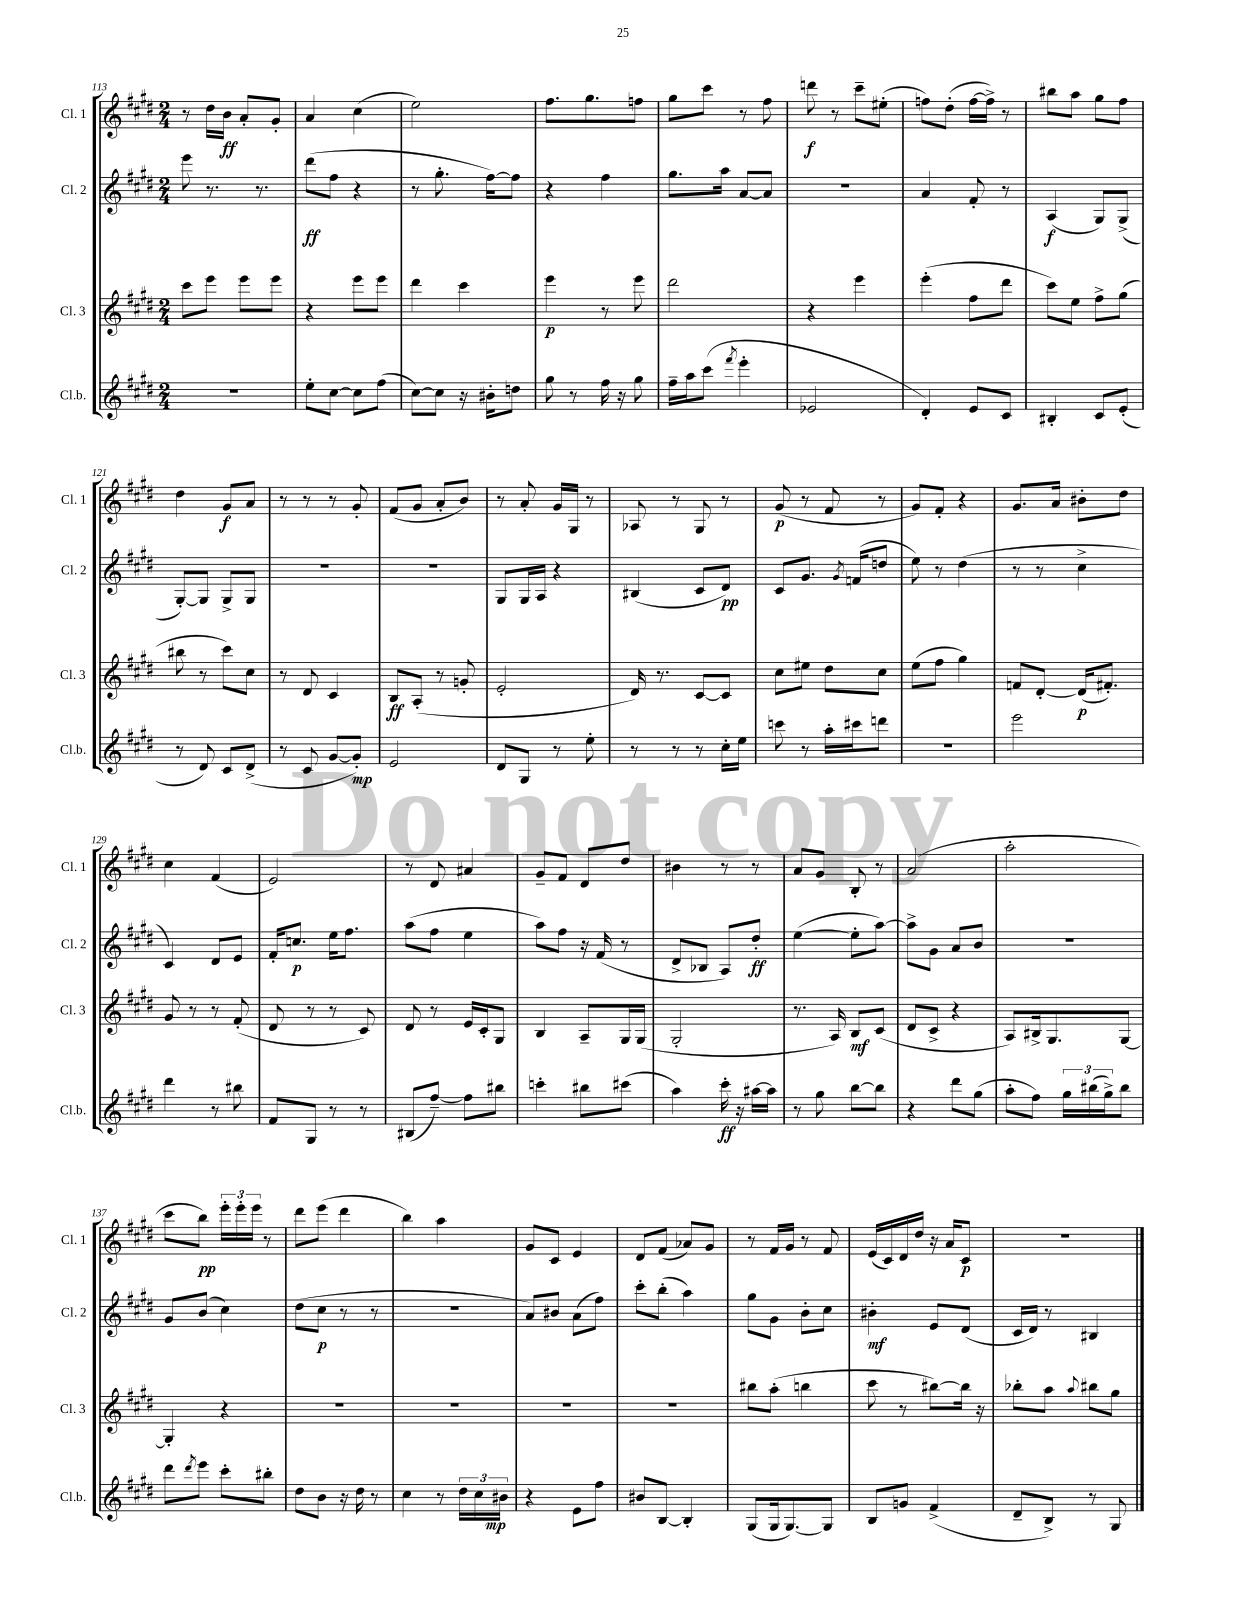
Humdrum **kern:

**kern	**dynam	**kern	**dynam	**kern	**dynam	**kern	**dynam
*part4	*part4	*part3	*part3	*part2	*part2	*part1	*part1
*staff4	*staff4	*staff3	*staff3	*staff2	*staff2	*staff1	*staff1
*I"Cl.b.	*	*I"Cl. 3	*	*I"Cl. 2	*	*I"Cl. 1	*
*I'Cl.b.	*	*I'Cl. 3	*	*I'Cl. 2	*	*I'Cl. 1	*
*clefG2	*	*clefG2	*	*clefG2	*	*clefG2	*
*k[f#c#g#d#]	*	*k[f#c#g#d#]	*	*k[f#c#g#d#]	*	*k[f#c#g#d#]	*
*M2/4	*	*M2/4	*	*M2/4	*	*M2/4	*
=113	=113	=113	=113	=113	=113	=113	=113
2r	.	8ccc#\L	.	8eee\	.	8r	.
.	.	8eee\J	.	8.r	.	16dd#\LL	.
.	.	.	.	.	.	16b\JJ	ff
.	.	8eee\L	.	.	.	8a'/L	.
.	.	.	.	8.r	.	.	.
.	.	8eee\J	.	.	.	8g#'/J	.
=114	=114	=114	=114	=114	=114	=114	=114
8ee'\L	.	4r	.	(8ddd#\L	ff	4a/	.
[8cc#\J	.	.	.	8ff#\J	.	.	.
8cc#\L]	.	8eee\L	.	4r	.	(4cc#\	.
(8ff#\J	.	8eee\J	.	.	.	.	.
=115	=115	=115	=115	=115	=115	=115	=115
[8cc#\L)	.	4ddd#\	.	8r	.	2ee\)	.
8cc#\J]	.	.	.	8.gg#'\	.	.	.
16r	.	4ccc#\	.	.	.	.	.
16b#X'\KL	.	.	.	[16ff#\KL)	.	.	.
8ddn\J	.	.	.	8ff#\J]	.	.	.
=116	=116	=116	=116	=116	=116	=116	=116
8gg#\	.	4eee\	p	4r	.	8.ff#\L	.
8r	.	.	.	.	.	.	.
.	.	.	.	.	.	8.gg#\	.
16ff#\	.	8r	.	4ff#\	.	.	.
16r	.	.	.	.	.	.	.
8gg#\	.	8eee\	.	.	.	8ffn\J	.
=117	=117	=117	=117	=117	=117	=117	=117
16ff#~\LL	.	2ddd#\	.	8.gg#\L	.	8gg#\L	.
16aa\J	.	.	.	.	.	.	.
(8ccc#\J	.	.	.	.	.	8ccc#\J	.
.	.	.	.	16aa\Jk	.	.	.
8qfff#/	.	.	.	.	.	.	.
4eee'\	.	.	.	[8a/L	.	8r	.
.	.	.	.	8a/J]	.	8ff#\	.
=118	=118	=118	=118	=118	=118	=118	=118
2e-X/	.	4r	.	2r	.	8dddn\	f
.	.	.	.	.	.	8r	.
.	.	4eee\	.	.	.	8ccc#~\L	.
.	.	.	.	.	.	(8ee#X'\J	.
=119	=119	=119	=119	=119	=119	=119	=119
4d#'/)	.	(4eee'\	.	4a/	.	8ffn\L)	.
.	.	.	.	.	.	(8dd#'\J	.
8e/L	.	8ff#\L	.	8f#'/	.	[16ff\LL	.
.	.	.	.	.	.	16ff^\JJ])	.
8c#/J	.	8ddd#\J	.	8r	.	8r	.
=120	=120	=120	=120	=120	=120	=120	=120
4B#X'/	.	8ccc#\L)	.	(4A/	f	8bb#X\L	.
.	.	8ee\J	.	.	.	8aa\J	.
8c#/L	.	8ff#^\L	.	8G#/L)	.	8gg#\L	.
(8e'/J	.	(8gg#\J	.	(8G#^/J	.	8ff#\J	.
!!LO:LB:g=z
=121	=121	=121	=121	=121	=121	=121	=121
8r	.	8bb#X\	.	[8G#'/L)	.	4dd#\	.
8d#/)	.	8r	.	8G#/J]	.	.	.
8c#/L	.	8ccc#\L)	.	8G#^/L	.	8g#/L	f
(8d#^/J	.	8cc#\J	.	8G#/J	.	8a/J	.
=122	=122	=122	=122	=122	=122	=122	=122
8r	.	8r	.	2r	.	8r	.
8c#/	.	8d#/	.	.	.	8r	.
[8g#/L	.	4c#/	.	.	.	8r	.
8g#'/J])	mp	.	.	.	.	8g#'/	.
=123	=123	=123	=123	=123	=123	=123	=123
2e/	.	8B/L	ff	2r	.	(8f#/L	.
.	.	(8A'/J	.	.	.	8g#/J	.
.	.	8r	.	.	.	8a'/L	.
.	.	8gn'/	.	.	.	8b/J)	.
=124	=124	=124	=124	=124	=124	=124	=124
8d#/L	.	2e'/	.	8G#/L	.	8r	.
8G#/J	.	.	.	16G#/L	.	8a'/	.
.	.	.	.	16A/JJ	.	.	.
8r	.	.	.	4r	.	16g#/LL	.
.	.	.	.	.	.	16G#/JJ	.
8ee'\	.	.	.	.	.	8r	.
=125	=125	=125	=125	=125	=125	=125	=125
8r	.	16d#/)	.	(4B#X/	.	8A-X/	.
.	.	8.r	.	.	.	.	.
8r	.	.	.	.	.	8r	.
8r	.	[8c#/L	.	8c#/L	.	8G#/	.
16cc#'\LL	.	8c#/J]	.	8d#/J)	pp	8r	.
16ee\JJ	.	.	.	.	.	.	.
=126	=126	=126	=126	=126	=126	=126	=126
8cccn\	.	8cc#\L	.	8c#/L	.	(8g#/	p
8r	.	8ee#X\J	.	8.g#/J	.	8r	.
16aa'\LL	.	8dd#\L	.	.	.	8f#/	.
.	.	.	.	8qg#/	.	.	.
16ccc#X\J	.	.	.	(16fn/KL	.	.	.
8dddn\J	.	8cc#\J	.	8ddn/J	.	8r	.
=127	=127	=127	=127	=127	=127	=127	=127
2r	.	(8ee\L	.	8ee\)	.	8g#/L)	.
.	.	8ff#\J	.	8r	.	8f#'/J	.
.	.	4gg#\)	.	(4dd#\	.	4r	.
=128	=128	=128	=128	=128	=128	=128	=128
2eee\	.	8fn/L	.	8r	.	8.g#/L	.
.	.	[8d#'/J	.	8r	.	.	.
.	.	.	.	.	.	16a/Jk	.
.	.	(16d#/KL]	p	4cc#^\	.	8b#X'\L	.
.	.	8.f#X'/J)	.	.	.	.	.
.	.	.	.	.	.	8dd#\J	.
!!LO:LB:g=z
=129	=129	=129	=129	=129	=129	=129	=129
4ddd#\	.	8g#/	.	4c#/)	.	4cc#\	.
.	.	8r	.	.	.	.	.
8r	.	8r	.	8d#/L	.	(4f#/	.
8bb#X\	.	(8f#'/	.	8e/J	.	.	.
=130	=130	=130	=130	=130	=130	=130	=130
8f#/L	.	8d#/	.	16f#'/KL	.	2e/)	.
.	.	.	.	8.ccn/J	p	.	.
8G#/J	.	8r	.	.	.	.	.
8r	.	8r	.	16ee\KL	.	.	.
.	.	.	.	8.ff#\J	.	.	.
8r	.	8c#/)	.	.	.	.	.
=131	=131	=131	=131	=131	=131	=131	=131
(8B#X/L	.	8d#/	.	(8aa\L	.	8r	.
[8ff#~/J)	.	8r	.	8ff#\J	.	8d#/	.
8ff#\L]	.	16e/LL	.	4ee\	.	4a#X/	.
.	.	16c#'/J	.	.	.	.	.
8bb#X\J	.	8G#/J	.	.	.	.	.
=132	=132	=132	=132	=132	=132	=132	=132
4cccn'\	.	4B/	.	8aa\L)	.	8g#~/L	.
.	.	.	.	8ff#\J	.	8f#/J	.
8bb#X\L	.	8A~/L	.	16r	.	8d#/L	.
.	.	.	.	(16f#/	.	.	.
(8ccc#X\J	.	16G#/L	.	8r	.	8dd#/J	.
.	.	(16G#/JJ	.	.	.	.	.
=133	=133	=133	=133	=133	=133	=133	=133
4aa\)	.	2G#'/	.	8d#^/L	.	4b#X\	.
.	.	.	.	8B-X/J	.	.	.
16ccc#'\	ff	.	.	8A/L)	.	8r	.
16r	.	.	.	.	.	.	.
[16aa#X\LL	.	.	.	8dd#'/J	ff	8r	.
16aa#\JJ]	.	.	.	.	.	.	.
=134	=134	=134	=134	=134	=134	=134	=134
8r	.	8.r	.	([4ee\	.	8a/L	.
8gg#\	.	.	.	.	.	8g#/J	.
.	.	16A/)	.	.	.	.	.
[8bb\L	.	8B/L	mf	8ee'\L]	.	8B'/	.
8bb\J]	.	(8c#/J	.	[8aa\J)	.	8r	.
=135	=135	=135	=135	=135	=135	=135	=135
4r	.	8d#/L	.	8aa^\L]	.	(2a/	.
.	.	8c#^/J	.	8g#\J	.	.	.
8ddd#\L	.	4r	.	8a/L	.	.	.
(8gg#\J	.	.	.	8b/J	.	.	.
=136	=136	=136	=136	=136	=136	=136	=136
8aa'\L	.	8A/L)	.	2r	.	2aa'\	.
8ff#\J)	.	16B#X^/k	.	.	.	.	.
.	.	8.G#/	.	.	.	.	.
24gg#\LL	.	.	.	.	.	.	.
(24bb#X\	.	.	.	.	.	.	.
24gg#^\J)	.	.	.	.	.	.	.
8bb#\J	.	[8G#/J	.	.	.	.	.
!!LO:LB:g=z
=137	=137	=137	=137	=137	=137	=137	=137
8ddd#\L	.	4G#'/]	.	8g#/L	.	8ccc#\L	.
8qddd#/	.	.	.	.	.	.	.
8eee\J	.	.	.	(8b/J	.	8bb\J)	pp
8ccc#'\L	.	4r	.	4cc#\)	.	24eee'\LL	.
.	.	.	.	.	.	24eee'\	.
.	.	.	.	.	.	24eee\JJ	.
8bb#X'\J	.	.	.	.	.	8r	.
=138	=138	=138	=138	=138	=138	=138	=138
8dd#\L	.	2r	.	(8dd#\L	.	8ddd#\L	.
8b\J	.	.	.	8cc#\J	p	(8eee\J	.
16r	.	.	.	8r	.	4ddd#\	.
16dd#\	.	.	.	.	.	.	.
8r	.	.	.	8r	.	.	.
=139	=139	=139	=139	=139	=139	=139	=139
4cc#\	.	2r	.	2r	.	4bb\)	.
8r	.	.	.	.	.	4aa\	.
24dd#\LL	.	.	.	.	.	.	.
24cc#\	.	.	.	.	.	.	.
24b#X\JJ	mp	.	.	.	.	.	.
=140	=140	=140	=140	=140	=140	=140	=140
4r	.	2r	.	8a/L)	.	8g#/L	.
.	.	.	.	8b#X/J	.	8c#/J	.
8e\L	.	.	.	(8a\L	.	4e/	.
8ff#\J	.	.	.	8ff#\J)	.	.	.
=141	=141	=141	=141	=141	=141	=141	=141
8b#X/L	.	2r	.	8ccc#'\L	.	8d#/L	.
[8B/J	.	.	.	(8bb'\J	.	(8f#/J	.
4B'/]	.	.	.	4aa\)	.	8a-X/L)	.
.	.	.	.	.	.	8g#/J	.
=142	=142	=142	=142	=142	=142	=142	=142
(8G#/L	.	8bb#X\L	.	8gg#\L	.	8r	.
16G#/k	.	(8aa'\J	.	8g#\J	.	16f#/LL	.
[8.G#/)	.	.	.	.	.	16g#/JJ	.
.	.	4bbn\	.	8b'\L	.	8r	.
8G#/J]	.	.	.	8cc#\J	.	8f#/	.
=143	=143	=143	=143	=143	=143	=143	=143
8B/L	.	8ccc#\	.	4b#X'\	mf	(16e/LL	.
.	.	.	.	.	.	16c#/)	.
8gn/J	.	8r	.	.	.	16d#/	.
.	.	.	.	.	.	16dd#/JJ	.
(4f#^/	.	[8bb#X\L)	.	8e/L	.	16r	.
.	.	.	.	.	.	16a/KL	.
.	.	16bb#\Jk]	.	(8d#/J	.	8c#/J	p
.	.	16r	.	.	.	.	.
=144	=144	=144	=144	=144	=144	=144	=144
8d#~/L	.	8bb-X'\L	.	16c#/LL	.	2r	.
.	.	.	.	16d#/JJ)	.	.	.
8B^/J)	.	8aa\J	.	8r	.	.	.
.	.	8qqaa/	.	.	.	.	.
8r	.	8bb#X\L	.	4B#X/	.	.	.
8G#/	.	8gg#\J	.	.	.	.	.
==	==	==	==	==	==	==	==
*-	*-	*-	*-	*-	*-	*-	*-
